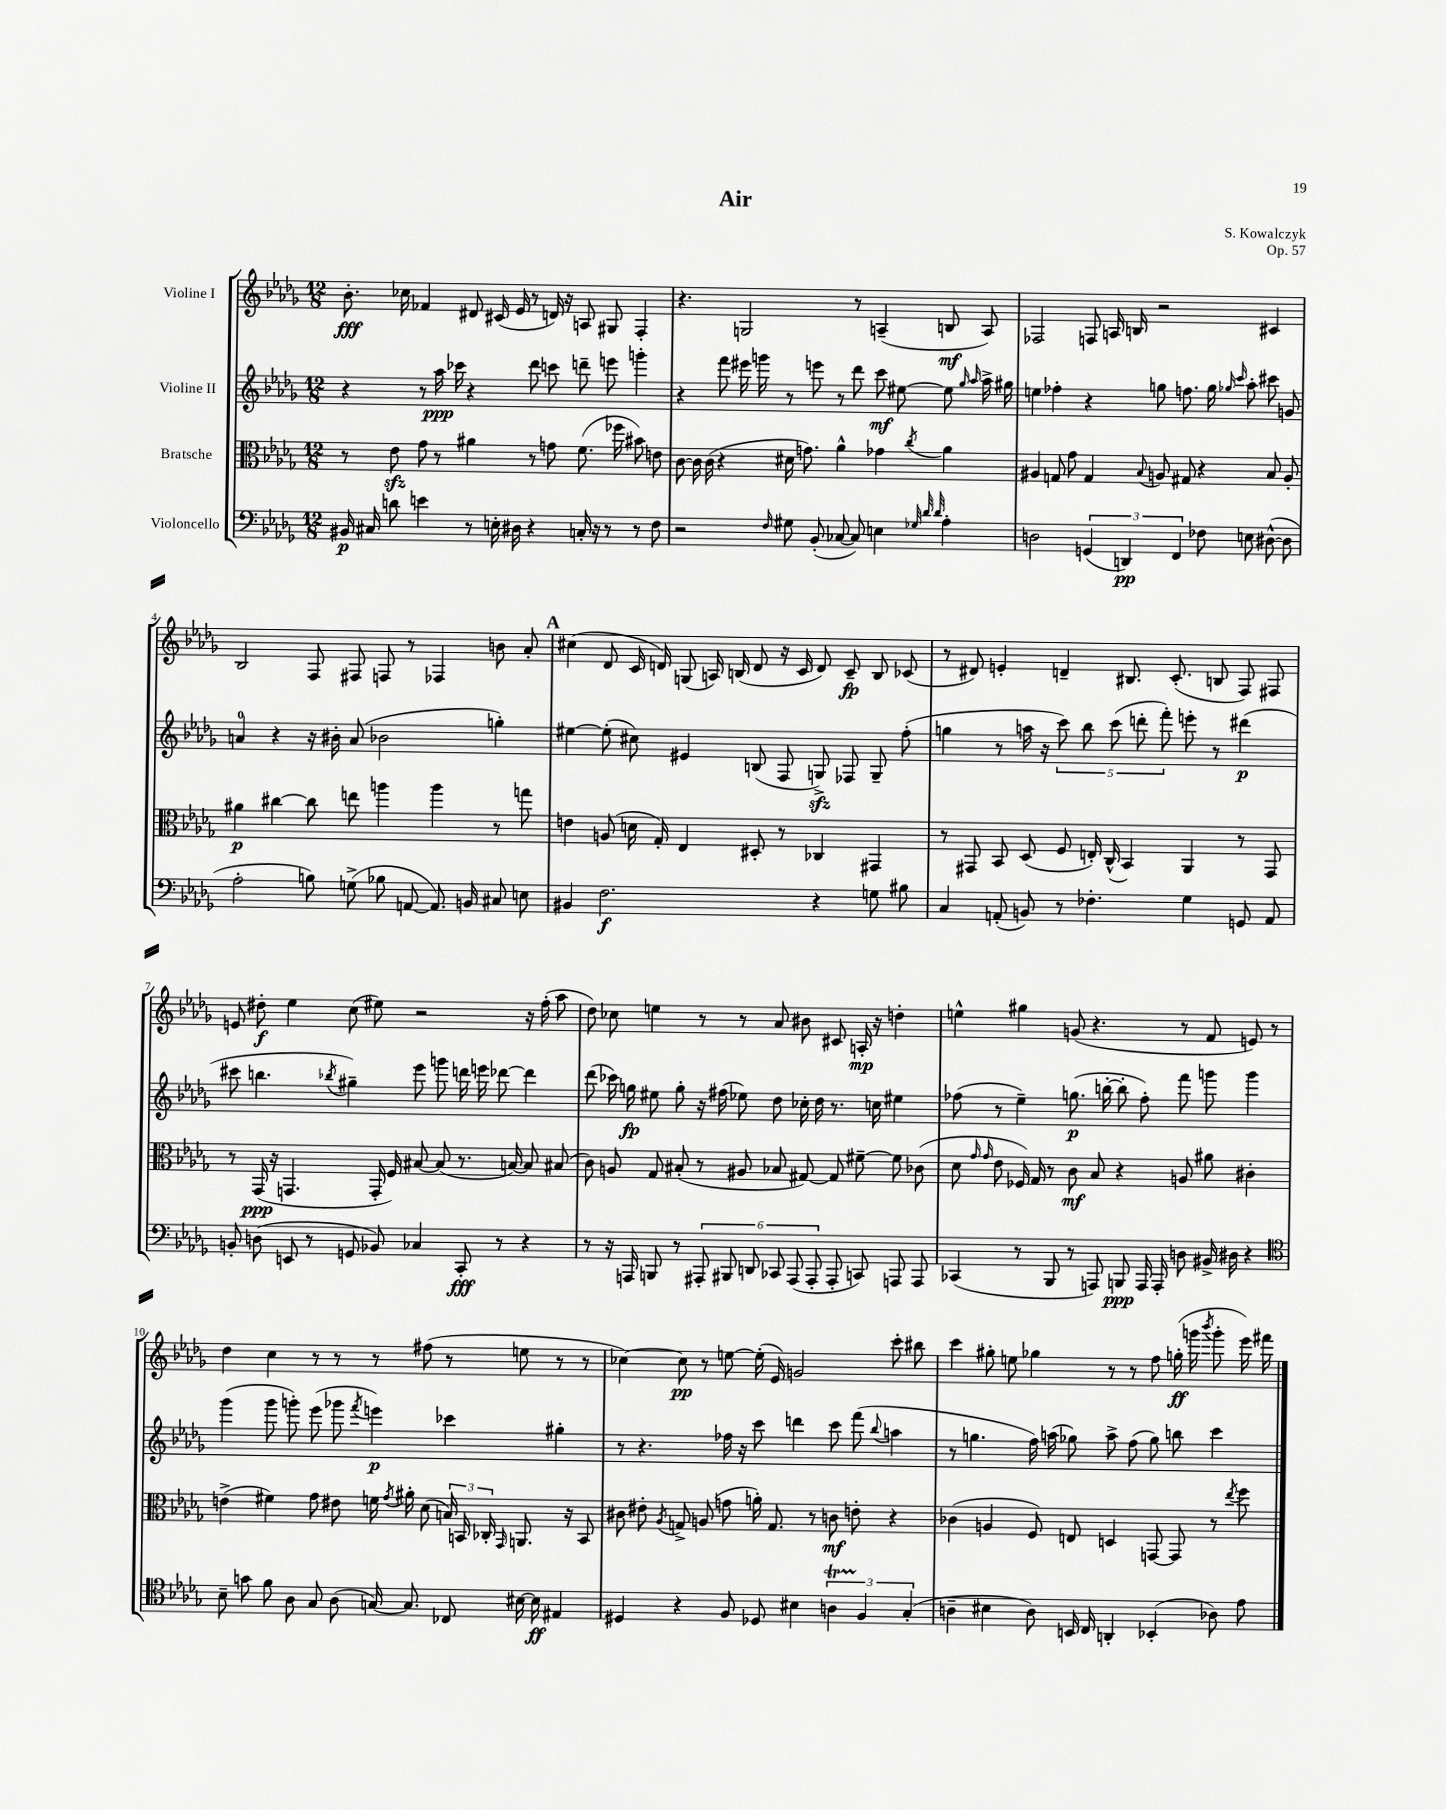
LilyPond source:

\header { title = "Air" composer = "S. Kowalczyk" opus = "Op. 57" }
<<
\new StaffGroup <<
\new Staff = "s0" \with { instrumentName = "Violine I" } {
    \clef treble \key des \major \numericTimeSignature \time 12/8
    \autoBeamOff bes'8.-.\fff ces''16 fes'4 dis'8 cis'16( ees'16 r8 d'16) r16 a8 gis8 f4-. |
    r4. g2 r8 a4--( b8\mf a8) |
    fes2 f8 a16 b16 r2 cis'4 |
    bes2 f8 fis8 f8 r8 fes4 b'8 aes'8-. |
    \mark \markup { \bold "A" } cis''4( des'8 c'16 d'16) g8( a16) b16( d'8 r16 c'16 d'8) c'8--\fp b8 ces'8( |
    r8 dis'8) e'4-. d'4-- bis8. c'8.-.( b8 f8) fis8 |
    e'8 dis''8-.\f ees''4 c''8( eis''8) r2 r16 f''16-.( aes''8 |
    des''8) ces''8 e''4 r8 r8 aes'8 bis'8 cis'8 a16-.\mp r16 d''4-. |
    e''4-^ gis''4 g'8( r4. r8 f'8 e'8) r8 |
    des''4 c''4 r8 r8 r8 fis''8( r8 e''8 r8 r8 |
    ces''4~) ces''8\pp r8 e''8~ e''16-.( ees'16) g'2 c'''8-. bis''8 |
    c'''4 gis''8-. e''8 ges''4 r8 r8 f''8 g''16-.\ff( g'''16 \acciaccatura { bes'''8 } g'''8-. ees'''16) fis'''16 \bar "|." |
}
\new Staff = "s1" \with { instrumentName = "Violine II" } {
    \clef treble \key des \major \numericTimeSignature \time 12/8
    \autoBeamOff r4 r8 aes''16\ppp ces'''16 r4 des'''8 c'''8 d'''8-- e'''8 g'''4-. |
    r4 f'''8 eis'''16 g'''16 r8 e'''8 r8 des'''8 c'''8\mf eis''8~ eis''8 \grace { ges''16 aes''16 } aes''16-> gis''16 |
    e''4 fes''4-. r4 g''8 f''8. g''16 \grace { ges''16 c'''16 } aes''8-. cis'''8 g'8 |
    a'4-0 r4 r16 bis'16-. a'8( bes'2 g''4-.) |
    \mark \markup { \bold "A" } eis''4~ eis''8-.( cis''8) eis'4 b8( f8 g8->\sfz) fes8 g8-- f''8-.( |
    g''4 r8 a''16 r16 \tuplet 5/4 { c'''8) bes''8 c'''8( d'''8-. f'''8-.) } e'''8-. r8 dis'''4\p( |
    cis'''8 b''4. \acciaccatura { bes''8 } gis''4--) ees'''8 g'''8 d'''16 e'''16 des'''8~ des'''4 |
    des'''8( ces'''16) g''16\fp eis''8 g''8-. r16 fis''16( ees''8) des''8 ces''16-. des''16 r8. c''16 eis''4 |
    fes''8( r8 ees''4--) g''8.\p( b''16~-. b''8-. fes''8-.) f'''8 g'''8 g'''4 |
    ges'''4( ges'''8 g'''8-.) ees'''8( ges'''8 \acciaccatura { f'''8 } e'''4\p) ces'''4 gis''4-. |
    r8 r4. fes''16 r16 c'''8 d'''4 c'''8 f'''8( \appoggiatura { bes''8 } a''4 |
    r8 g''4. f''16) a''16( ges''8) a''8-> f''8( ges''8) b''8 c'''4 \bar "|." |
}
\new Staff = "s2" \with { instrumentName = "Bratsche" } {
    \clef alto \key des \major \numericTimeSignature \time 12/8
    \autoBeamOff r8 ees'8\sfz ges'8 r8 ais'4 r8 g'8 f'8.( fes''16 bis'8) e'8 |
    c'8~ c'16 c'16( r4 dis'16 g'8.) aes'4-^ ges'4 \acciaccatura { c''8 } aes'4 |
    ais4 g8 ges'8 g4 \appoggiatura { bes8 } a8 gis8 r4 bes8 a8-. |
    ais'4\p cis''4~ cis''8 e''8 a''4 a''4 r8 g''8 |
    \mark \markup { \bold "A" } e'4 a8( d'16 ges16-.) ees4 dis8-. r8 ces4 gis,4 |
    r8 gis,8 bes,8 des8( f8 e16-.) c16-^( bes,4) aes,4 r8 gis,8 |
    r8 ges,16\ppp( r16 g,4. g,16-. f16) bis8~ bis8( r8. b16~) b8 bis8( |
    c'8) a8 ges8 bis8-.( r8 ais8 bes8 gis8~) gis8 fis'8~-- fis'8 ces'8( |
    des'8 \grace { ges'16 ges'16 } ees'8 fes16) ges16 r8 c'8\mf bes8 r4 a8 ais'8 cis'4-. |
    e'4->( fis'4) ges'8 eis'8 f'16 \acciaccatura { ges'8 } ais'16-. des'8( \tuplet 3/2 { b16) b,16 ces16-. } \grace { ges,16 } a,8. r16 b,8 |
    cis'8 eis'8-. \acciaccatura { aes8 } g8-> a8( g'8 a'16-.) g8. r8 c'8\mf e'8-. r4 |
    ces'4( a4 f8) e8 d4 g,8~ g,8 r8 \acciaccatura { ees''8 } f''8 \bar "|." |
}
\new Staff = "s3" \with { instrumentName = "Violoncello" } {
    \clef bass \key des \major \numericTimeSignature \time 12/8
    \autoBeamOff bis,16\p cis16 d'8 e'4 r8 e16-. dis16 r4 c16-. r16 r8 r8 f8 |
    r2 \grace { f16 } gis8 bes,8-.( ces8~ ces8) e4 \grace { ges32 des'32 des'32 } aes4-. |
    d2 \tuplet 3/2 { g,4( d,4\pp) f,4 } fes8 e8 dis8~-^( dis8 |
    aes2-. b8) g8->( bes8 a,8~ a,8.) b,16 cis8 e8 |
    \mark \markup { \bold "A" } bis,4 f2.\f r4 g8 bis8 |
    c4 a,8-.( b,8) r8 fes4.-. ges4 g,8 a,8 |
    b,8-. d8( e,8 r8 g,8 bes,8) ces4 c,8-.\fff r8 r4 |
    r8 r16 a,,16 b,,8 r8 \tuplet 6/4 { ais,,8-. bis,,8 d,8 ces,8 ais,,8( ais,,8-. } ais,,8-. c,8) a,,8 a,,8 |
    ces,4( r8 bes,,8 r8 a,,8) b,,8\ppp a,,16 a,,16-. d8 bis,16-> dis16 r4 |
    \clef tenor bes8-- g'8 f'8 aes8 ges8 aes8( g16~) g8. ces8 bis16~ bis16\ff eis4 |
    dis4 r4 f8 des8 bis4 \tuplet 3/2 { a4\startTrillSpan f4\stopTrillSpan ges4-.( } |
    a4-- bis4 a8) b,16 c16 a,4-. bes,4-.( aes8) ees'8 \bar "|." |
}
>>
>>
